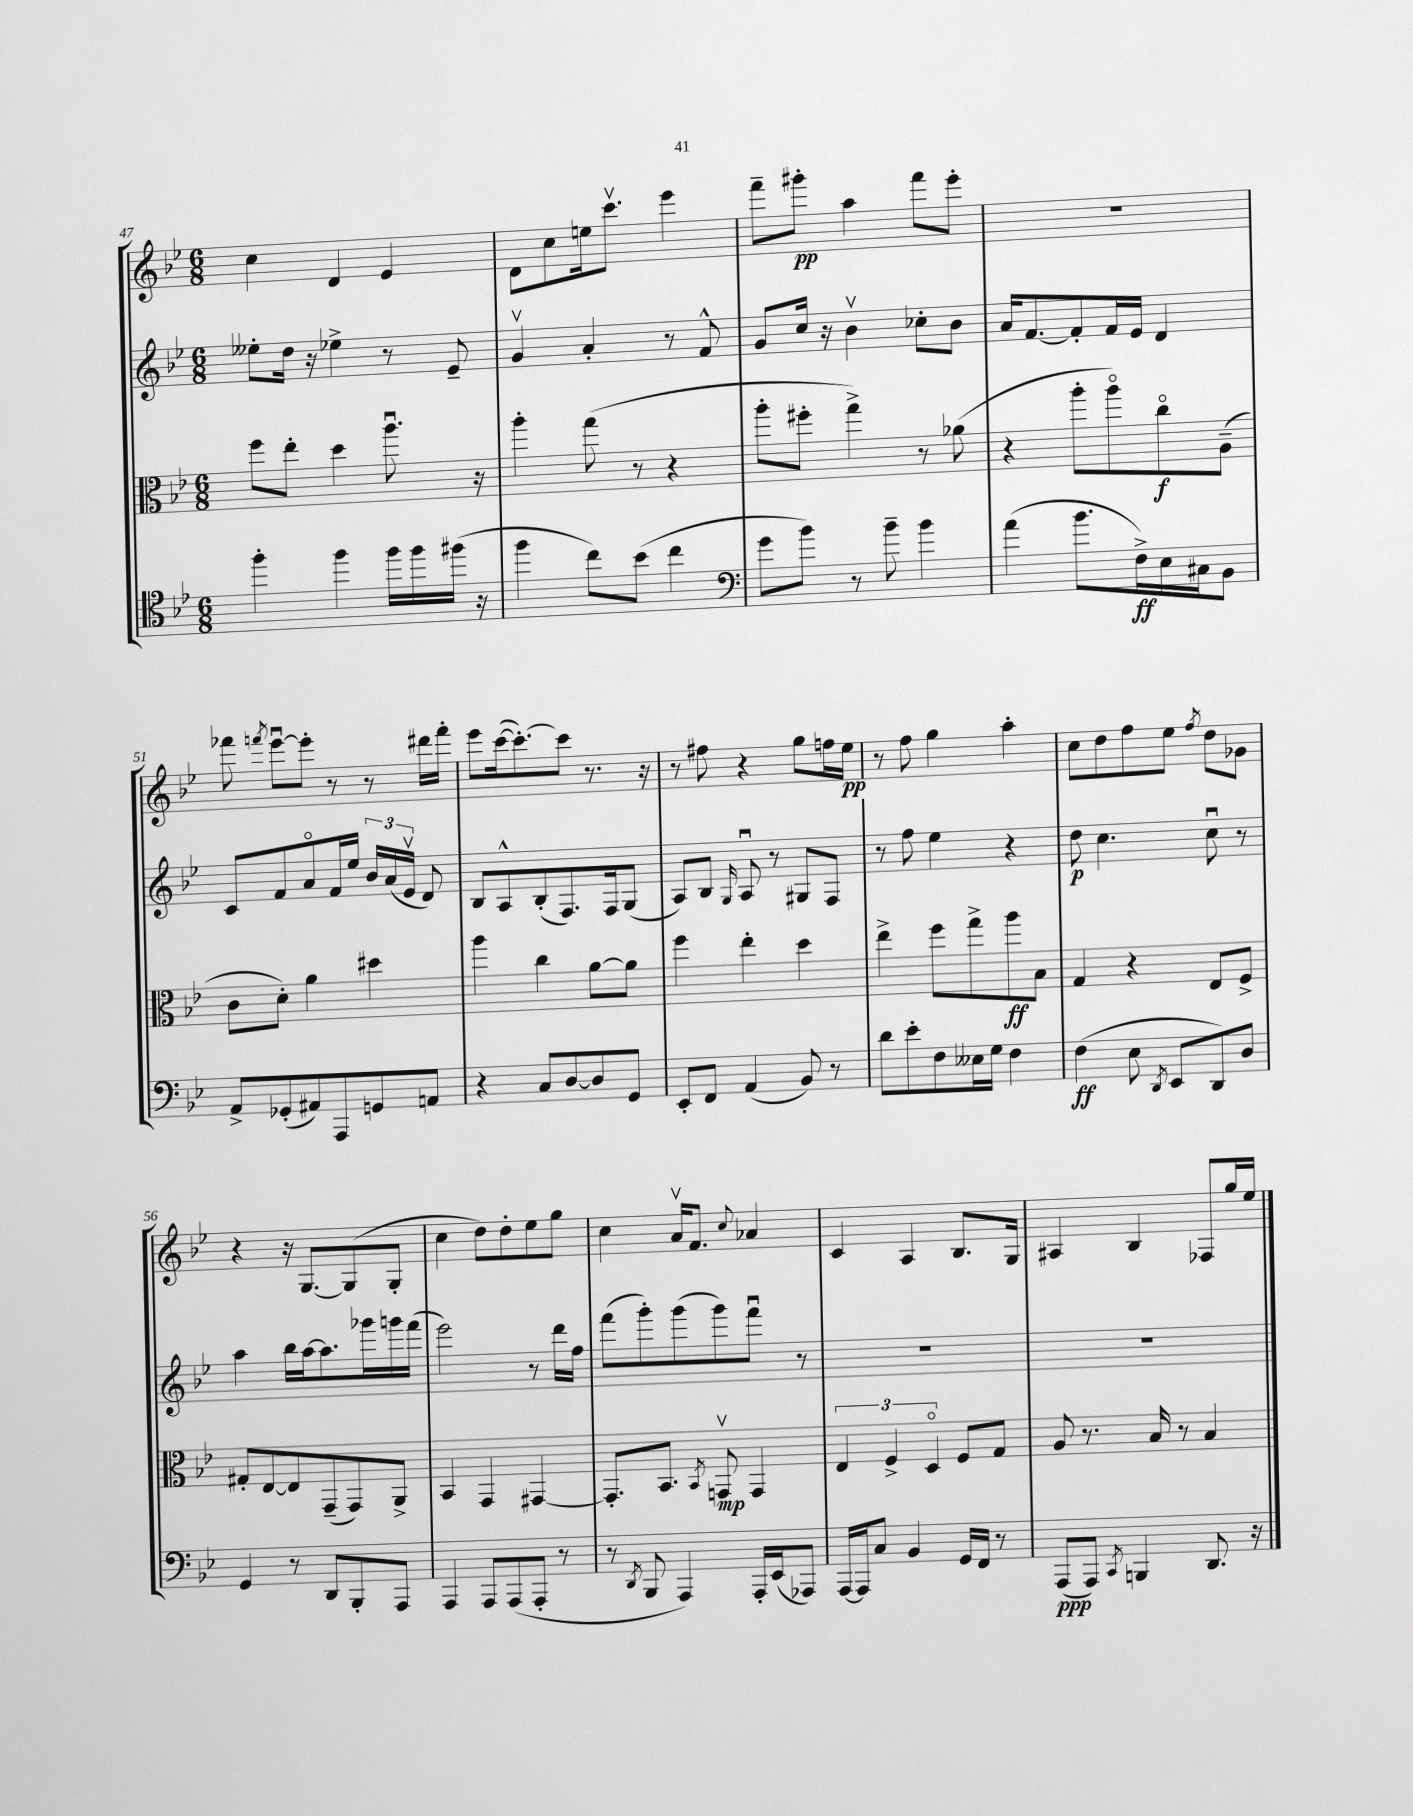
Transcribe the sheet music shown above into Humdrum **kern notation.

**kern	**kern	**kern	**kern
*staff4	*staff3	*staff2	*staff1
*clefC4	*clefC3	*clefG2	*clefG2
*k[b-e-]	*k[b-e-]	*k[b-e-]	*k[b-e-]
*M6/8	*M6/8	*M6/8	*M6/8
4ff'	8ff	8ee--'	4cc
.	8ee-'	16dd	.
.	.	16r	.
4ff	4dd	4ee-^	4d
16ff	8.aau	8r	4e-
16ff	.	.	.
(16ff#	.	8e-~	.
16r	16r	.	.
=	=	=	=
4ff	4aa'	4gv	8d
.	.	.	8cc
8cc)	(8gg	4a'	16ee
.	.	.	8.cccv
(8b-	8r	.	.
4cc	4r	8r	4eee-
.	.	8f^^	.
=	=	=	=
*clefF4	*	*	*
8g	8aa'	8g	8fff~
8b-)	8ff#'	16cc	8ggg#'
.	.	16r	.
8r	4gg^)	4b-v	4aa
8b-~	.	.	.
4b-	8r	8cc-'	8fff
.	(8a-	8b-	8eee-'
=	=	=	=
(4a	4r	16a	2.r
.	.	[8.f	.
8.b-	8aa'	8f']	.
.	8aao)	16f	.
16F^)	.	16e-	.
16E-	8cco	4d	.
16C#	.	.	.
8BB-	(8A~	.	.
=	=	=	=
8AA^	8c	8c	8fff-
.	.	.	8qfff
(8GG-'	8d')	8f	[8eee-u
8AA#)	4a	8ao	8eee-']
8AAA	.	16f	8r
.	.	16ee-	.
8GG	4dd#	24b-	8r
.	.	(24a	.
.	.	24e-v	.
8AA	.	8d)	16ddd#
.	.	.	16fff'
=	=	=	=
4r	4aa	8B-	8eee-
.	.	8A^^	([16ccc
.	.	.	8.ccc'_)
8C	4cc	(8B-'	.
[8D	.	8.F)	8ccc]
8D]	[8a	.	8.r
.	.	16F	.
8GG	8a]	(8G	.
.	.	.	16r
=	=	=	=
8EE-'	4ff	8A)	8r
8FF	.	8B-	8ff#
.	.	16qqG	.
(4AA	4ee-'	8Au	4r
.	.	8r	.
8BB-)	4dd	8G#	8gg
8r	.	8F	16ff
.	.	.	16ee-
=	=	=	=
8d	4ee-^	8r	8r
8e-'	.	8ff	8ff
8F	8ff	4ee-	4gg
16E--	8gg^	.	.
16G	.	.	.
4F	8aa	4r	4aa'
.	8B-	.	.
=	=	=	=
(4F	4G	8dd	8cc
.	.	4.cc	8dd
8E-	4r	.	8ff
8qDD	.	.	.
8EE-	.	.	8ee-
.	.	.	8qff
8DD)	8E-	8ccu	8dd
8D	8F^	8r	8g-
=	=	=	=
4GG	8G#'	4aa	4r
.	[8E-	.	.
8r	8E-]	16bb-	16r
.	.	[16aa	[8.G
8DD	(8GG~	8.aa]	.
8BBB-'	8GG)	.	(8G]
.	.	16ggg-	.
8AAA	8AA^	16ggg	8G'
.	.	(16fff	.
=	=	=	=
4AAA	4BB-	2eee-)	4cc
8AAA	4GG	.	8dd)
(8AAA	.	.	8dd'
8AAA'	[4GG#	8r	8ee-
8r	.	16ddd	8gg
.	.	16ff	.
=	=	=	=
8r	8.GG#']	(8fff	4cc
8qDD	.	.	.
8BBB-	.	8ggg')	.
.	8.BB-	.	.
4AAA)	.	(8ggg	16av
.	.	.	8.f
.	8qBB-	.	.
.	8GGv	8ggg)	.
.	.	.	8qqcc
16AAA'	4GG	8fffu	4a-
(16EE-	.	.	.
8AAA-)	.	8r	.
=	=	=	=
[16AAA	6E-	2.r	4c
16AAA]	.	.	.
8C	.	.	.
.	6F^	.	.
4BB-	.	.	4A
.	6Do	.	.
16GG	8F	.	8.B-
16FF	.	.	.
8r	8G	.	.
.	.	.	16G
=	=	=	=
(8AAA	8A	2.r	4A#
8AAA)	8.r	.	.
8qCC	.	.	.
4BBB	.	.	4B-
.	16B-	.	.
.	8r	.	.
8.DD	4B-	.	8F-
.	.	.	16gg
16r	.	.	16ee-
==	==	==	==
*-	*-	*-	*-
